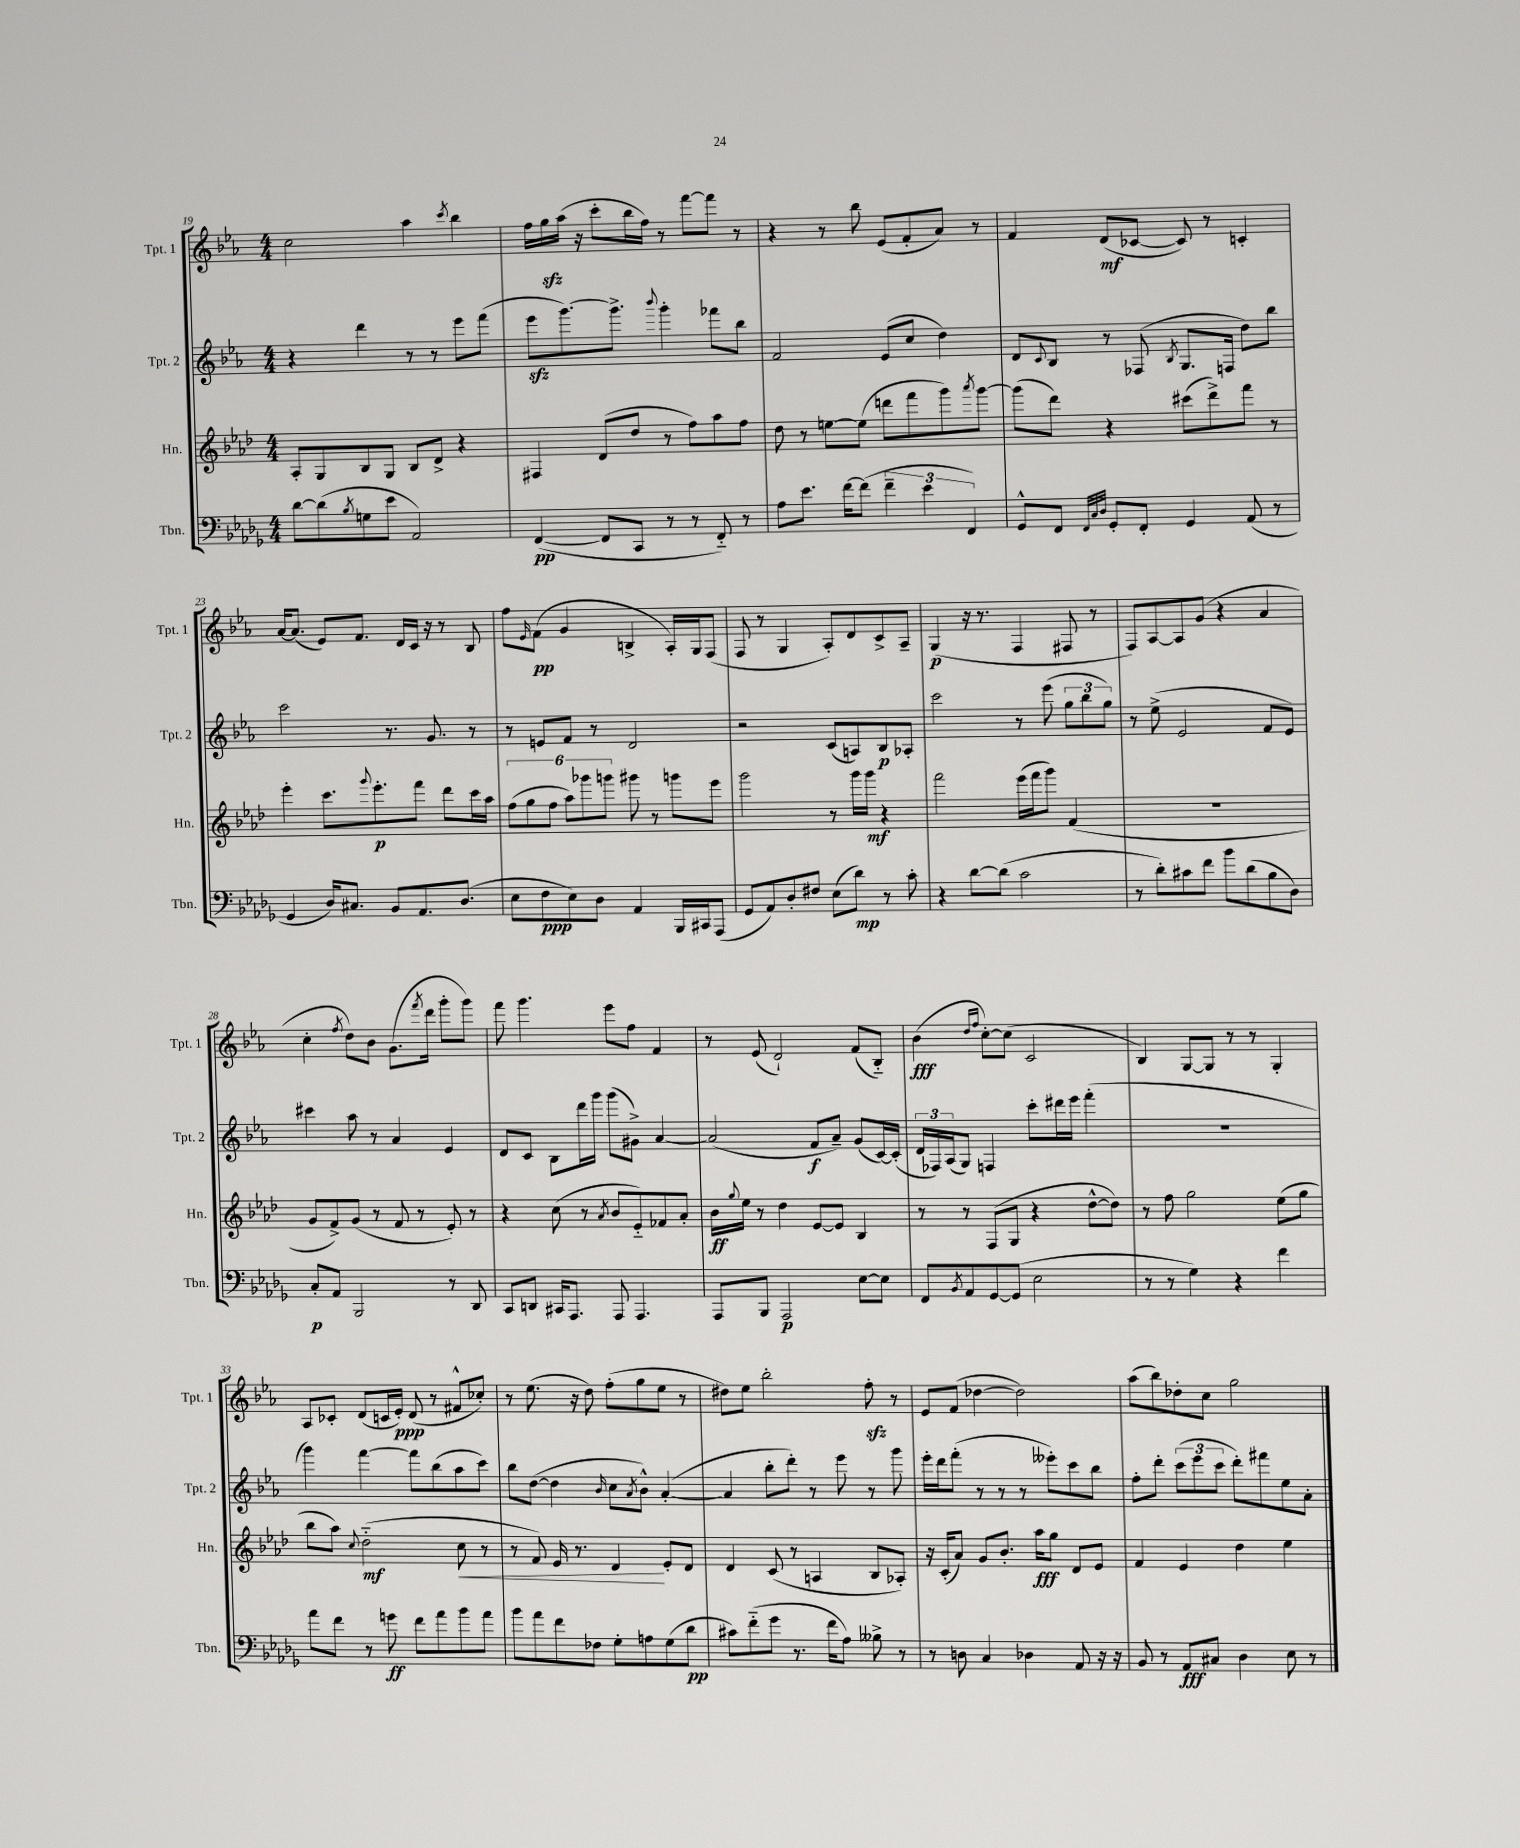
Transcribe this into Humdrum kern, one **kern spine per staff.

**kern	**kern	**kern	**kern
*staff4	*staff3	*staff2	*staff1
*clefF4	*clefG2	*clefG2	*clefG2
*k[b-e-a-d-g-]	*k[b-e-a-d-]	*k[b-e-a-]	*k[b-e-a-]
*M4/4	*M4/4	*M4/4	*M4/4
[8d-	8A-'	4r	2cc
(8d-]	8G	.	.
8qB-	.	.	.
8G	8B-	4ddd	.
8e-	8G	.	.
2AA-)	8B-	8r	4aa-
.	8d-^	8r	.
.	.	.	8qccc
.	4r	8eee-	4bb-
.	.	(8fff	.
=	=	=	=
([4FF	4F#	8eee-	16ff
.	.	.	16gg
.	.	[8.ggg)	(16aa-
.	.	.	16r
8FF]	(8d-	.	8ccc'
.	.	8.ggg^]	.
8CC	8dd-	.	16bb-
.	.	.	16ff)
.	.	8qqbbb-	.
8r	8r	4ggg'	8r
8r	8ff)	.	[8fff
8FF'~)	8aa-	8fff-	8fff]
8r	8ff	8bb-	8r
=	=	=	=
8A-	8dd-	2f	4r
8.e-	8r	.	.
.	[8ee	.	8r
[16f	.	.	.
(8f]	(8ee]	.	8bb-
6f~	8ddd	(8e-	(8e-
.	8fff	8cc	8f'
6e-	.	.	.
.	8ggg)	4dd)	8a-)
6FF)	.	.	.
.	8qaaa-	.	.
.	[8ggg	.	8r
=	=	=	=
8GG-^^	(8ggg]	8d	4f
.	.	8qqc	.
8FF	8ddd-)	8B-	.
32qqFF	.	.	.
32qqC	.	.	.
32qqD-	.	.	.
8GG-'	4r	8r	(8d
8FF'	.	(8F-	[8c-
.	.	8qB-	.
4GG-	(8ccc#	8.G	8c-])
.	8ddd-^)	.	8r
.	.	16F	.
(8AA-	8fff	8dd)	4c'
8r	8r	8bb-	.
=	=	=	=
4GG-	4eee-'	2ccc	[16a-
.	.	.	(8.a-]
16D-)	8.ccc	.	8e-)
8.C#	.	.	.
.	.	.	8.f
.	8qqggg	.	.
.	8.eee-'	.	.
8BB-	.	8.r	.
.	.	.	16d
8.AA-	8fff	.	16c
.	.	8.g	16r
.	8ddd-	.	8r
(8.D-	.	.	.
.	16ccc	8r	8B-
.	16aa-	.	.
=	=	=	=
8E-	(12ff	8r	8ff
.	12gg	.	.
.	.	.	16qqe-
8F	.	8e	(8f
.	12ff	.	.
8E-)	12aa-)	8f	4g
.	12ggg-	.	.
8D-	.	8r	.
.	12ggg	.	.
4AA-	8ggg#	2d	4B^
.	8r	.	.
16BBB-	8ggg	.	16A-')
16CC#	.	.	16G
(8AAA-	8eee-	.	(8F
=	=	=	=
8GG-	2ggg	2r	8F
8AA-)	.	.	8r
8D-'	.	.	4G
8F#	.	.	.
(8E-	8r	(8c	8A-')
8d-)	16ggg	8A)	8d
.	16ggg	.	.
8r	4r	8B-	8c^
8c'	.	8A-'	8A-~
=	=	=	=
4r	2fff	2ccc	(4G
[8d-	.	.	16r
.	.	.	8.r
(8d-]	.	.	.
2c	(16eee-	8r	4F
.	16fff	.	.
.	8ggg)	(8eee-	.
.	(4f	12gg	8F#
.	.	12bb-	.
.	.	.	8r
.	.	12gg)	.
=	=	=	=
8r	1r	8r	8F)
8d-')	.	(8ee-^	[8A-
8c#	.	2e-	8A-]
8f	.	.	(8g
8b-	.	.	4r
(8d-	.	.	.
8B-	.	8f	4a-
8D-)	.	8e-)	.
=	=	=	=
8C'	8g	4ccc#	4cc'
8AA-	8f^)	.	.
.	.	.	8qff
2BBB-	(8g	8aa-	8dd)
.	8r	8r	8b-
.	8f	4a-	(8.g
.	8r	.	.
.	.	.	8qfff
.	.	.	16ddd
8r	8e-')	4e-	8ggg'
8DD-	8r	.	8ggg)
=	=	=	=
8CC	4r	8d	8fff
8DD	.	8c	4.ggg
16CC#	(8cc	8B-	.
8.AAA-	.	.	.
.	8r	16ddd	.
.	.	16ggg	.
.	8qa-	.	.
8AAA-	8b-	(8ggg	8eee-
4.AAA-	8e-'~)	8g#^)	8ff
.	8f-	[4a-	4f
.	8a-'	.	.
=	=	=	=
8AAA-	16b-	(2a-]	8r
.	8qqgg	.	.
.	16ee-	.	.
8BBB-	8r	.	(8e-
2AAA-	4dd-	.	2d`)
.	[8e-	8f	.
.	8e-]	8a-~)	.
[8E-	4B-	(8g	(8f
8E-]	.	[16c)	8B-'~)
.	.	(16c']	.
=	=	=	=
8FF	8r	24d	(4b-
.	.	24F-)	.
.	.	(24A-	.
8qBB-	.	.	.
8AA-	8r	8G)	.
.	.	.	16qqdd
.	.	.	16qqff
[8GG-	(8F	4F	[8cc')
(8GG-]	8G	.	(8cc]
2E-	4r	8ccc'	2c
.	.	16ddd#	.
.	.	16eee-	.
.	[8dd-^^	(4fff'	.
.	8dd-])	.	.
=	=	=	=
8r	8r	1r	4B-)
8r	8ff	.	.
4G-)	2gg	.	[8G
.	.	.	8G]
4r	.	.	8r
.	.	.	8r
4f	(8ee-	.	4G'
.	8gg	.	.
=	=	=	=
8a-	8bb-	4ggg)	8A-
8f	8aa-)	.	8c-'
.	8qqcc	.	.
8r	(2dd-'~	[4fff	(8d
8g	.	.	16c
.	.	.	16e-')
8f	.	8fff]	(8d
8a-	.	(8bb-	8r
8b-	8cc	8aa-	8f#^^
8a-	8r	8ccc)	8cc-')
=	=	=	=
8b-	8r	8bb-	8r
8a-	8f)	([8dd	(8.ee-
8f	16e-	4dd]	.
.	8.r	.	16r
8F-	.	.	8dd)
.	.	16qqb-	.
8G-'	4d-	8cc	(8ff'
.	.	8qa-	.
8A	.	8b-^^)	8gg
(8G-	8e-'	([4a-'	8ee-
8d-	8d-	.	8r
=	=	=	=
8c#)	4d-	4a-]	8dd#)
(8f'~	.	.	8ee-
8g-	(8c	8bb-'	2bb-'
8.r	8r	8ddd')	.
.	4A	8r	.
16f	.	.	.
8A-)	.	8eee-	.
8B--^	8B-	8r	8ff'
8r	8A-')	8ggg	8r
=	=	=	=
8r	16r	16eee-'	8e-
.	(16c'	16ddd	.
8D	8a-)	(8fff'	(8f
4C	8g	8r	[4dd-
.	8.b-'	8r	.
4D-	.	8r	2dd-])
.	16aa-	.	.
.	8gg	8eee--')	.
8AA-	8d-	8ccc	.
16r	8e-	8bb-	.
16r	.	.	.
=	=	=	=
8BB-	4f	8ff'	(8aa-
8r	.	8ddd'	8bb-)
8AA-	4e-	(12ccc	8dd-'
.	.	12eee-	.
8C#	.	.	8cc
.	.	12ccc	.
4D-	4dd-	8ddd')	2gg
.	.	8fff#	.
8E-	4ee-	8ee-	.
8r	.	8a-'	.
==	==	==	==
*-	*-	*-	*-
